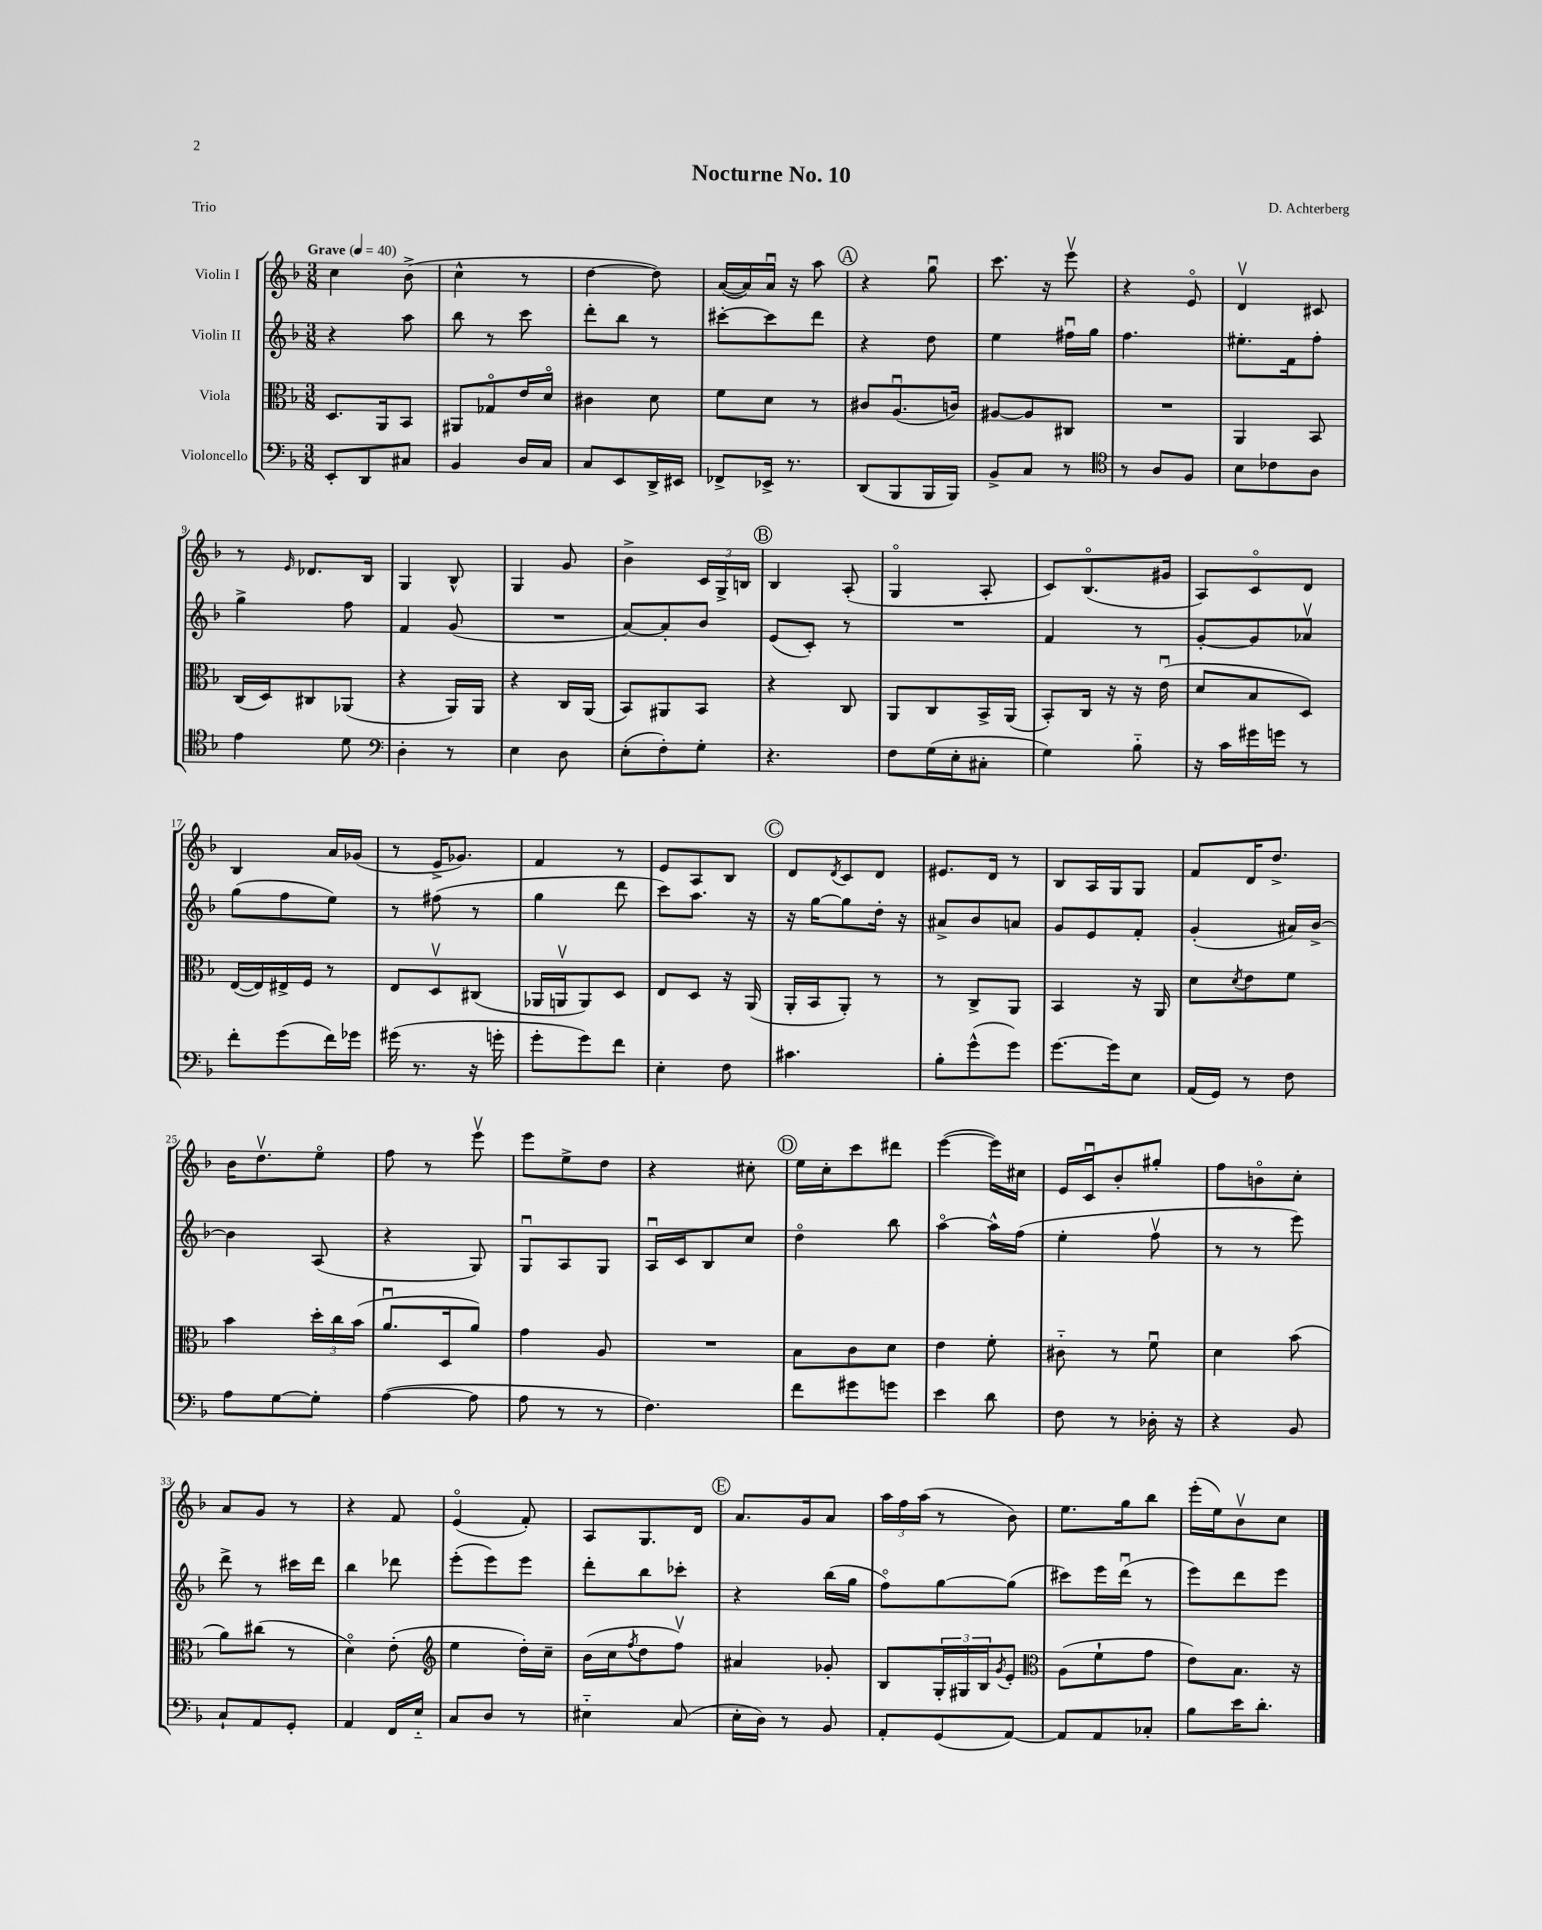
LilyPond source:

\header { title = "Nocturne No. 10" composer = "D. Achterberg" piece = "Trio" }
<<
\new StaffGroup <<
\new Staff = "s0" \with { instrumentName = "Violin I" } {
    \clef treble \key f \major \numericTimeSignature \time 3/8 \tempo "Grave" 4 = 40
    c''4 bes'8->( |
    c''4-^ r8 |
    d''4~ d''8) |
    a'16~( a'16) a'16\downbow r16 a''8 |
    \mark \markup { \circle "A" } r4 g''8\downbow |
    c'''8. r16 e'''8\upbow |
    r4 e'8\flageolet |
    d'4\upbow cis'8 |
    r8 \grace { e'16 } des'8. bes16 |
    g4 bes8-^ |
    g4 g'8 |
    bes'4-> \tuplet 3/2 { c'16 g16-> b16 } |
    \mark \markup { \circle "B" } bes4 a8-.( |
    g4\flageolet a8-. |
    c'8) bes8.\flageolet( gis'16 |
    a8) c'8\flageolet d'8 |
    bes4 a'16 ges'16( |
    r8 e'16-> ges'8.) |
    f'4 r8 |
    e'8 a8 bes8 |
    \mark \markup { \circle "C" } d'8 \acciaccatura { d'8 } c'8 d'8 |
    eis'8. d'16 r8 |
    bes8 a16 g16 g8 |
    f'8 d'16 d''8.-> |
    bes'16 d''8.\upbow e''8\flageolet |
    f''8 r8 e'''8\upbow |
    e'''8 e''8-> d''8 |
    r4 cis''8-. |
    \mark \markup { \circle "D" } e''16 c''16-. c'''8 dis'''8 |
    e'''4~( e'''16) cis''16 |
    e'16 c'16\downbow bes'8-. gis''8-. |
    f''8 b'8\flageolet c''8-. |
    a'8 g'8 r8 |
    r4 f'8 |
    e'4\flageolet( f'8-.) |
    a8 g8. d'16 |
    \mark \markup { \circle "E" } a'8. g'16 a'8 |
    \tuplet 3/2 { a''16 f''16 a''16( } r8 bes'8) |
    e''8. g''16 bes''8 |
    e'''16-.( e''16) bes'8\upbow c''8 \bar "|." |
}
\new Staff = "s1" \with { instrumentName = "Violin II" } {
    \clef treble \key f \major \numericTimeSignature \time 3/8
    r4 a''8 |
    bes''8 r8 c'''8 |
    d'''8-. bes''8 r8 |
    cis'''8~-. cis'''8 d'''8 |
    \mark \markup { \circle "A" } r4 d''8 |
    e''4 fis''16\downbow g''16 |
    f''4. |
    eis''8.-. f'16 f''8-. |
    g''4-> f''8 |
    f'4 g'8( |
    R4. |
    a'8~) a'8-. bes'8 |
    \mark \markup { \circle "B" } e'8( c'8-.) r8 |
    R4. |
    f'4 r8 |
    g'8~-. g'8 aes'8\upbow |
    g''8( f''8 e''8) |
    r8 fis''8( r8 |
    g''4 d'''8 |
    c'''8) a''8. r16 |
    \mark \markup { \circle "C" } r16 g''16~ g''8 d''16-. r16 |
    ais'8-> bes'8 a'8 |
    g'8 e'8 f'8-. |
    g'4-.( ais'16) bes'16~-> |
    bes'4 a8( |
    r4 g8) |
    g8\downbow a8 g8 |
    a16\downbow c'16 bes8 c''8 |
    \mark \markup { \circle "D" } d''4\flageolet bes''8 |
    a''4~\flageolet a''16-^ f''16( |
    e''4-. f''8\upbow |
    r8 r8 e'''8) |
    d'''8-> r8 cis'''16 d'''16 |
    bes''4 des'''8 |
    e'''8-.( e'''8) e'''8 |
    d'''8-. bes''8 ces'''8-. |
    \mark \markup { \circle "E" } r4 bes''16( g''16 |
    f''8\flageolet) g''8~ g''8( |
    cis'''8) e'''16 d'''16\downbow( r8 |
    e'''8) d'''8 e'''8 \bar "|." |
}
\new Staff = "s2" \with { instrumentName = "Viola" } {
    \clef alto \key f \major \numericTimeSignature \time 3/8
    d8. a,16 bes,8 |
    ais,8 ges8\flageolet e'16 d'16\flageolet |
    cis'4 d'8 |
    f'8 d'8 r8 |
    \mark \markup { \circle "A" } cis'8 a8.\downbow( c'16) |
    ais8~ ais8 cis8 |
    R4. |
    a,4 bes,8 |
    c16( d16) cis8 aes,8( |
    r4 a,16) a,16 |
    r4 c16 a,16( |
    bes,8) ais,8 bes,8 |
    \mark \markup { \circle "B" } r4 c8 |
    a,8 c8 bes,16-> a,16( |
    bes,8-.) c16 r16 r16 e'16\downbow( |
    d'8 bes8 d8) |
    e16~( e16) eis16-> f16 r8 |
    e8 d8\upbow cis8( |
    aes,16 a,16\upbow a,8) d8 |
    e8 d8 r16 a,16( |
    \mark \markup { \circle "C" } a,16-. bes,16 a,8-.) r8 |
    r8 c8-> a,8 |
    bes,4 r16 a,16 |
    d'8 \acciaccatura { d'8 } e'8 f'8 |
    bes'4 \tuplet 3/2 { d''16-. c''16 bes'16( } |
    a'8.\downbow d16 a'8) |
    g'4 a8 |
    R4. |
    \mark \markup { \circle "D" } bes8 c'8 d'8 |
    e'4 f'8-. |
    cis'8-_ r8 f'8\downbow |
    d'4 bes'8( |
    a'8) cis''8( r8 |
    d'4\flageolet) e'8-.( |
    \clef treble e''4 d''16-.) c''16-- |
    bes'16( c''16 \acciaccatura { f''8 } d''8 f''8\upbow) |
    \mark \markup { \circle "E" } ais'4 ges'8-. |
    bes8 \tuplet 3/2 { g16-. gis16 bes16 } \acciaccatura { g'8 } e'8-. |
    \clef alto a8( f'8-! g'8 |
    e'8) bes8. r16 \bar "|." |
}
\new Staff = "s3" \with { instrumentName = "Violoncello" } {
    \clef bass \key f \major \numericTimeSignature \time 3/8
    e,8-. d,8 cis8 |
    bes,4 d16 c16 |
    c8 e,8 d,16-> eis,16 |
    fes,8-> ees,16-> r8. |
    \mark \markup { \circle "A" } d,8( bes,,8 bes,,16 bes,,16) |
    bes,8-> c8 r8 |
    \clef tenor r8 a8 f8 |
    bes8 ces'8 a8 |
    e'4 d'8 |
    \clef bass d4-. r8 |
    e4 d8 |
    e8-.( f8-.) g8-. |
    \mark \markup { \circle "B" } r4. |
    f8 g16( e16-. cis8-. |
    g4) bes8-_ |
    r16 c'16 gis'16 g'16 r8 |
    f'8-. g'8( f'16) ges'16 |
    gis'16( r8. r16 g'16-. |
    g'8-. g'8) f'8 |
    e4-. f8 |
    \mark \markup { \circle "C" } cis'4. |
    bes8-. g'8-^( g'8) |
    g'8.~ g'16 e8 |
    a,16( g,16) r8 f8 |
    a8 g8~ g8-. |
    a4~( a8 |
    a8 r8 r8 |
    f4.) |
    \mark \markup { \circle "D" } f'8 gis'8 g'8 |
    e'4 d'8 |
    f8 r8 des16-. r16 |
    r4 bes,8 |
    c8-! a,8 g,8-. |
    a,4 f,16 e16-_ |
    c8 d8 r8 |
    eis4-_ c8( |
    \mark \markup { \circle "E" } e16-. d16) r8 bes,8 |
    a,8-. g,8( a,8~) |
    a,8 a,8 ces8-. |
    bes8 e'16 d'8.-. \bar "|." |
}
>>
>>
